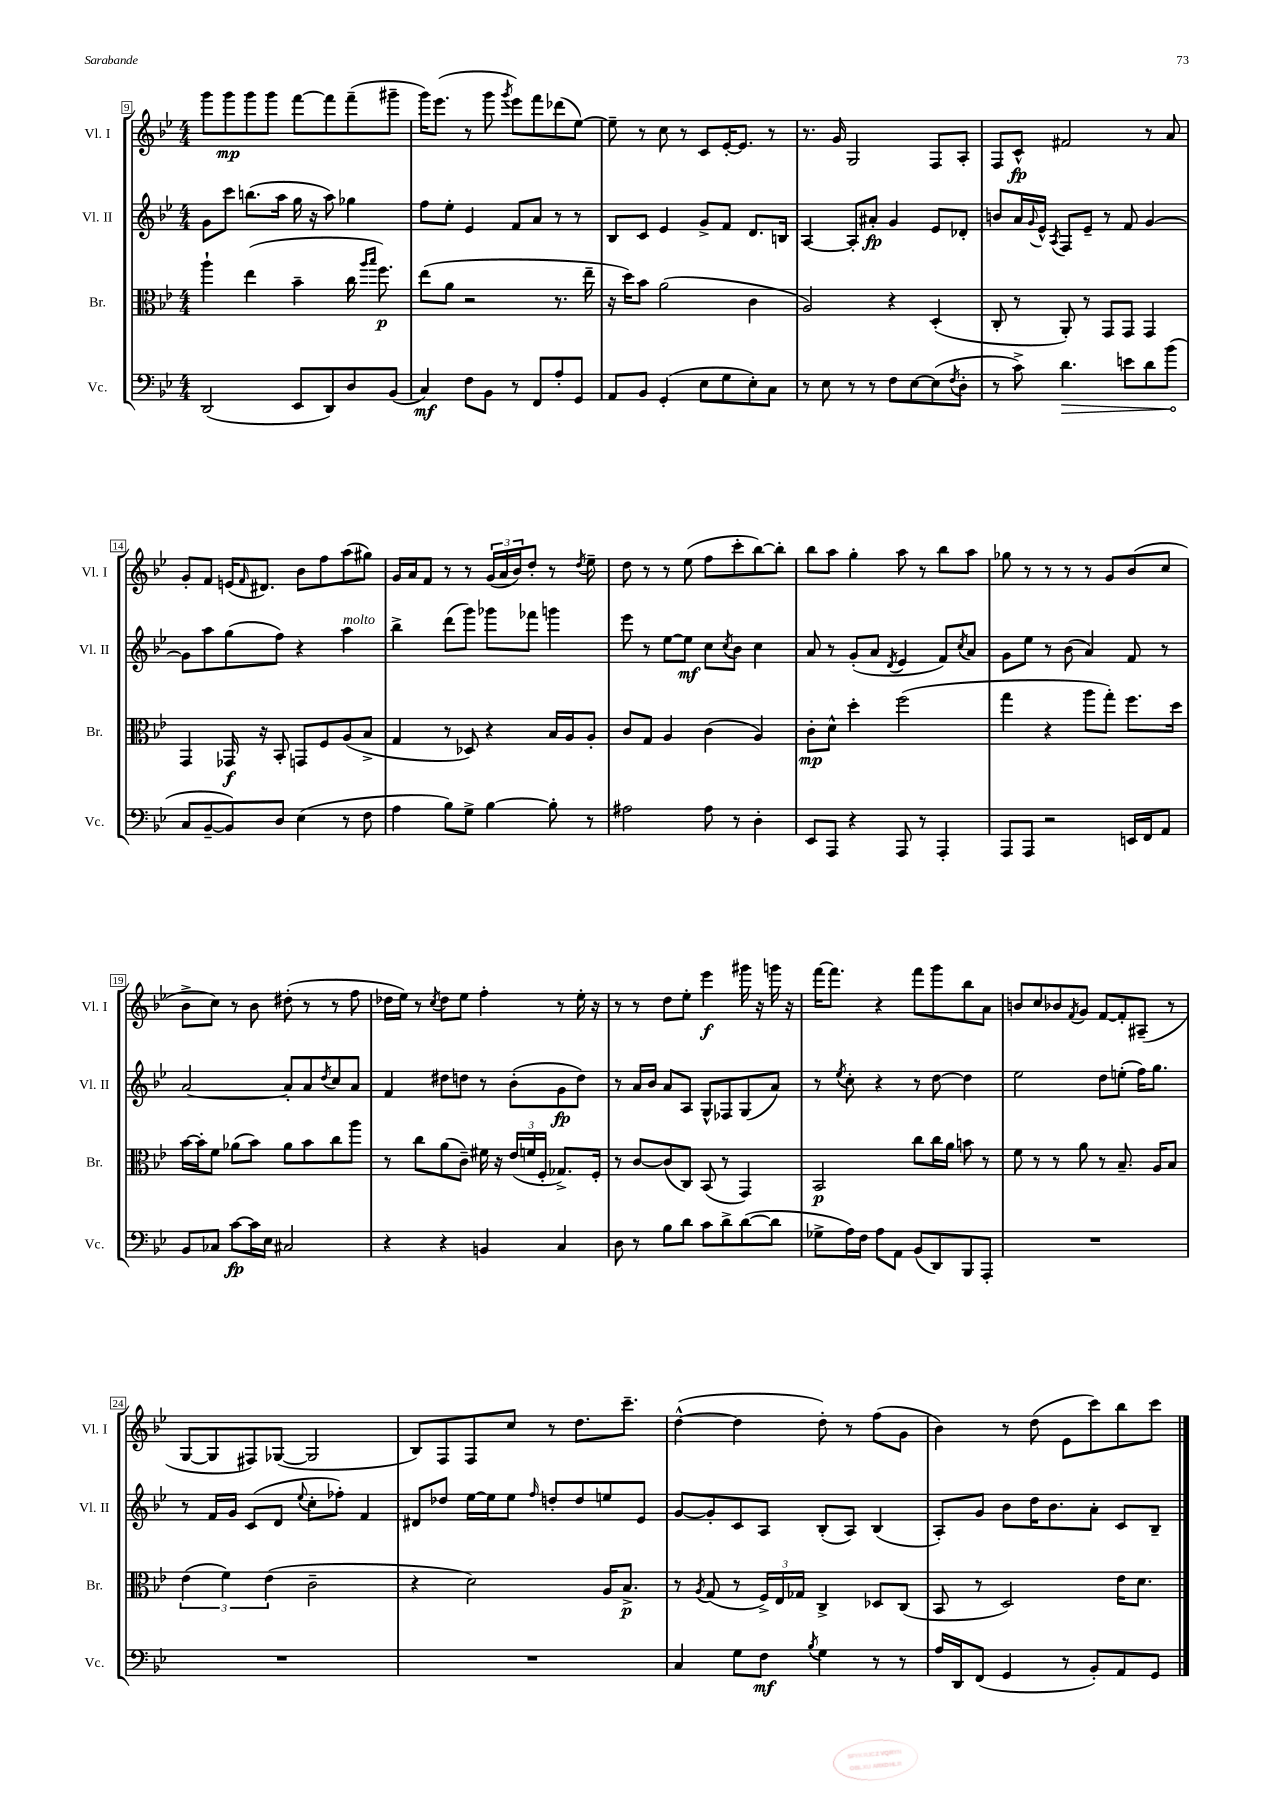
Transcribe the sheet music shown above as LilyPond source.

<<
\new StaffGroup <<
\new Staff = "s0" \with { instrumentName = "Vl. I" shortInstrumentName = "Vl. I" } {
    \clef treble \key bes \major \numericTimeSignature \time 4/4
    g'''8 g'''8\mp g'''8 g'''8 f'''8~ f'''8 f'''8--( gis'''8-- |
    g'''16) ees'''8.( r8 g'''8 \acciaccatura { g'''8 } ees'''8) f'''8 des'''8( ees''8~) |
    ees''8-- r8 c''8 r8 c'8 ees'16~-. ees'8. r8 |
    r8. g'16 g2 f8 a8-. |
    f8 c'8-^\fp fis'2 r8 a'8 |
    g'8-. f'8 e'16( \grace { f'16 } dis'8.) bes'8 f''8 a''8( gis''8) |
    g'16 a'16 f'8 r8 r8 \tuplet 3/2 { g'16( a'16 bes'16) } d''8-. r8 \acciaccatura { d''8 } ees''8-- |
    d''8 r8 r8 ees''8( f''8 c'''8-. bes''8~) bes''8-. |
    bes''8 a''8 g''4-. a''8 r8 bes''8 a''8 |
    ges''8 r8 r8 r8 r8 g'8 bes'8( c''8 |
    bes'8-> c''8) r8 bes'8 dis''8-.( r8 r8 f''8 |
    des''16 ees''16) r8 \acciaccatura { c''8 } des''8 ees''8 f''4-. r8 ees''16-. r16 |
    r8 r8 d''8 ees''8-. ees'''4\f gis'''16 r16 g'''16 r16 |
    f'''16~ f'''8. r4 f'''8 g'''8 bes''8 a'8 |
    b'8 c''8 bes'8 \acciaccatura { f'8 } g'8 f'8~ f'8-. ais8--( r8 |
    g8~ g8 fis8) ges8~( ges2 |
    bes8) f8 f8 c''8 r8 d''8. c'''8.-- |
    d''4~-^( d''4 d''8-.) r8 f''8( g'8 |
    bes'4) r8 d''8( ees'8 c'''8) bes''8 c'''8 \bar "|." |
}
\new Staff = "s1" \with { instrumentName = "Vl. II" shortInstrumentName = "Vl. II" } {
    \clef treble \key bes \major \numericTimeSignature \time 4/4
    g'8 c'''8 b''8.( a''16 g''16 r16 a''8) ges''4 |
    f''8 ees''8-. ees'4 f'8 a'8 r8 r8 |
    bes8 c'8 ees'4 g'8-> f'8 d'8. b16 |
    a4~ a8-. ais'8-.\fp g'4 ees'8 des'8-. |
    b'8 a'16 \appoggiatura { g'8 } ees'16-^ \acciaccatura { a8 } f8 ees'8-- r8 f'8 g'4~ |
    g'8 a''8 g''8( f''8) r4 a''4^\markup { \italic "molto" } |
    bes''4-> d'''8( g'''8) ges'''8 fes'''8 g'''4 |
    ees'''8 r8 ees''8~ ees''8\mf c''8 \acciaccatura { c''8 } bes'8 c''4 |
    a'8 r8 g'8-.( a'8 \acciaccatura { d'8 } ees'4 f'8) \acciaccatura { c''8 } a'8 |
    g'8 ees''8 r8 bes'8( a'4) f'8 r8 |
    a'2~ a'8-. a'8 \acciaccatura { d''8 } c''8 a'8 |
    f'4 dis''8 d''8 r8 bes'8-.( g'8\fp d''8) |
    r8 a'16 bes'16 a'8 a8 g8-^ fes8 g8( a'8) |
    r8 \acciaccatura { ees''8 } c''8-. r4 r8 d''8~ d''4 |
    ees''2 d''8 e''8-.( f''16) g''8. |
    r8 f'16 g'16 c'8( d'8 \appoggiatura { ees''8 } c''8-. fes''8-.) f'4 |
    dis'8 des''8 ees''16~ ees''16 ees''8 \grace { f''16 } d''8-. d''8 e''8 ees'8 |
    g'8~ g'8-. c'8 a8 bes8-.( a8) bes4( |
    a8-.) g'8 bes'8 d''16 bes'8. a'8-. c'8 bes8-- \bar "|." |
}
\new Staff = "s2" \with { instrumentName = "Br." shortInstrumentName = "Br." } {
    \clef alto \key bes \major \numericTimeSignature \time 4/4
    a''4-! ees''4( bes'4-- c''16 \grace { a''16 bes''16 } f''8.\p) |
    ees''8( a'8 r2 r8. ees''16-- |
    r16 d''16) bes'8 a'2( c'4 |
    a2) r4 d4-.( |
    c8-. r8 a,8-.) r8 g,8 g,8 g,4 |
    g,4 ges,16\f r16 bes,8-. g,8 f8 a8( bes8-> |
    g4 r8 des8) r4 bes16 a16 a8-. |
    c'8 g8 a4 c'4( a4) |
    c'8-.\mp d'8-^ d''4-. f''2( |
    g''4 r4 a''8 g''8-.) f''8. d''16 |
    bes'16~ bes'16-. f'8 aes'8( bes'8) aes'8 bes'8 c''8 a''8 |
    r8 c''8 a'8( c'8--) fis'16 r16 \tuplet 3/2 { ees'16( f'16 f16-. } ges8.->) f16-. |
    r8 c'8~ c'8( c8) bes,8( r8 g,4) |
    bes,2\p c''8 c''16 a'16 b'8 r8 |
    f'8 r8 r8 a'8 r8 bes8.-- a16 bes8 |
    \tuplet 3/2 { ees'4( f'4) ees'4( } c'2-- |
    r4 d'2) a16 bes8.->\p |
    r8 \acciaccatura { a8 } g8( r8 \tuplet 3/2 { f16->) ees16 ges16 } c4-> des8 c8( |
    bes,8 r8 d2) ees'16 d'8. \bar "|." |
}
\new Staff = "s3" \with { instrumentName = "Vc." shortInstrumentName = "Vc." } {
    \clef bass \key bes \major \numericTimeSignature \time 4/4
    d,2( ees,8 d,8) d8 bes,8( |
    c4\mf) f8 bes,8 r8 f,8 a8-. g,8 |
    a,8 bes,8 g,4-.( ees8 g8 ees8-.) c8 |
    r8 ees8 r8 r8 f8 ees8~ ees8( \acciaccatura { f8 } d8-. |
    r8 c'8->) \once \override Hairpin.circled-tip = ##t d'4.\> e'8 d'8 bes'8\!( |
    c8 bes,8~-- bes,8) d8 ees4( r8 f8 |
    a4 bes8) g8-> bes4~ bes8-. r8 |
    ais2 ais8 r8 d4-. |
    ees,8 a,,8 r4 a,,8 r8 a,,4-. |
    a,,8 a,,8 r2 e,16 f,16 a,8 |
    bes,8 ces8 c'8~\fp c'16 ees16 cis2 |
    r4 r4 b,4 c4 |
    d8 r8 bes8 d'8 c'8 d'8-> d'8~( d'8 |
    ges8-> a16) f16 a8 a,8 bes,8( d,8) bes,,8 a,,8-. |
    R1 |
    R1 |
    R1 |
    c4 g8 f8\mf \acciaccatura { bes8 } g4 r8 r8 |
    a16 d,16 f,8( g,4 r8 bes,8-.) a,8 g,8 \bar "|." |
}
>>
>>
\layout { \context { \Score currentBarNumber = #9 \override BarNumber.stencil = #(make-stencil-boxer 0.1 0.3 ly:text-interface::print) } }
